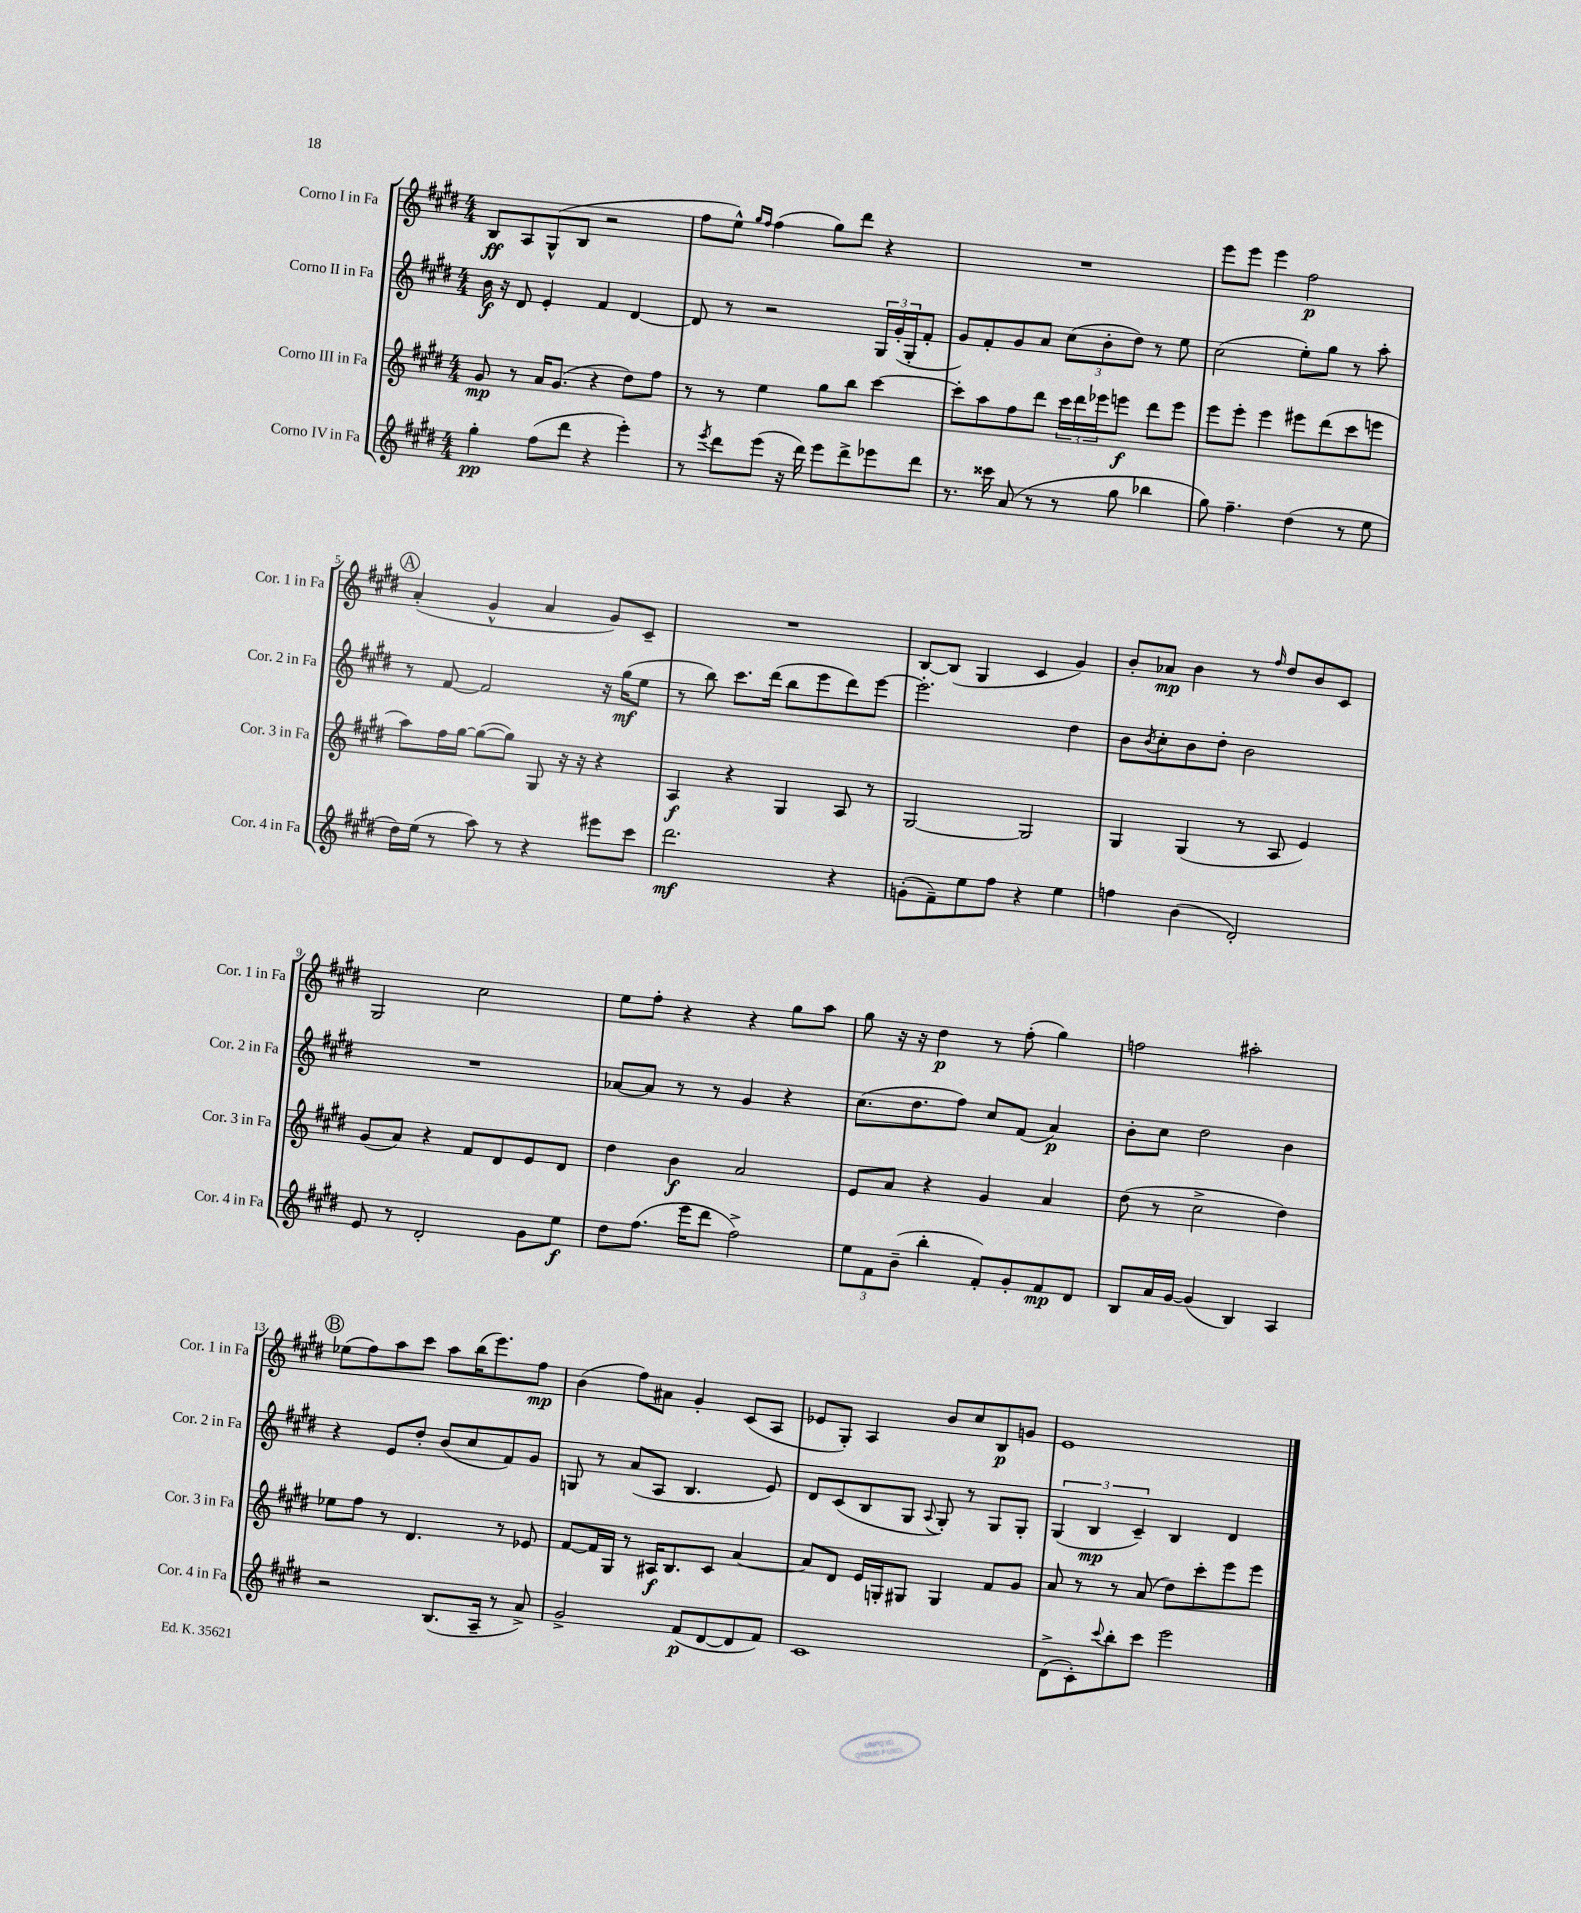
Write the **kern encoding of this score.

**kern	**kern	**kern	**kern
*staff4	*staff3	*staff2	*staff1
*clefG2	*clefG2	*clefG2	*clefG2
*k[f#c#g#d#]	*k[f#c#g#d#]	*k[f#c#g#d#]	*k[f#c#g#d#]
*M4/4	*M4/4	*M4/4	*M4/4
4gg#'	8g#	16b	8B
.	.	16r	.
.	8r	8d#	8A
(8ff#	16a	4e'	(8G#^^
.	(8.g#	.	.
8ddd#	.	.	8B
4r	4r	4f#	2r
4eee')	8dd#)	[4d#	.
.	8ff#	.	.
=	=	=	=
8r	8r	8d#]	8ff#
8qeee	.	.	.
8ddd#	8r	8r	8ee^^)
.	.	.	16qqgg#
.	.	.	16qqff#
(8eee	4ee	2r	(4ff#
16r	.	.	.
16ddd#)	.	.	.
8eee	8gg#	.	8gg#)
8ddd#^	8bb	.	8ddd#
8eee-	[4ccc#	24G#	4r
.	.	(24g#'	.
.	.	24G#'	.
8ddd#	.	8f#'	.
=	=	=	=
8.r	8ccc#']	8g#)	1r
.	8aa	8f#'	.
16ccc##	.	.	.
(8a	8ff#	8g#	.
8r	8ddd#	8a	.
8r	24ccc#	(12cc#	.
.	24ddd#	.	.
.	24eee-	12b'	.
8gg#	8eee	.	.
.	.	12dd#)	.
4bb-	8ddd#	8r	.
.	8eee	8ee	.
=	=	=	=
8gg#)	8eee	(2cc#	8eee
4.ff#~	8eee'	.	8eee
.	4eee	.	4eee
(4dd#	8eee#	8ee')	2ff#
.	(8ddd#	8gg#	.
8r	8ccc#	8r	.
8ee	8eee	8aa'	.
=	=	=	=
16dd#)	8aa)	8r	(4a'
(16ee	.	.	.
8r	16ff#	[8f#	.
.	[16gg#	.	.
8aa)	(8gg#_	2f#]	4g#^^
8r	8gg#])	.	.
4r	8G#	.	4a
.	16r	.	.
.	16r	.	.
8eee#	4r	16r	8g#)
.	.	(16gg#	.
8ccc#	.	8ee	8c#~
=	=	=	=
2.ddd#	4A	8r	1r
.	.	8bb)	.
.	4r	8.ccc#	.
.	.	(16ddd#	.
.	4G#	8bb	.
.	.	8eee	.
4r	8A	8ddd#)	.
.	8r	[8eee	.
=	=	=	=
(8g'	[2G#	2.eee']	[8B
8f#~)	.	.	(8B]
8ee	.	.	4G#
8ff#	.	.	.
4r	2G#]	.	4c#
4ee	.	4dd#	4g#)
=	=	=	=
4ff	4G#	8b	8b'
.	.	8qb	.
.	.	8cc#'	8a-
(4b	(4G#	8b	4b
.	.	8dd#'	.
2d#')	8r	2b	8r
.	.	.	16qqff#
.	8A	.	8dd#
.	4e)	.	8b
.	.	.	8c#
=	=	=	=
8e	(8g#	1r	2G#
8r	8a)	.	.
2d#'	4r	.	.
.	8f#	.	2cc#
.	8d#	.	.
8g#	8e	.	.
8ee	8d#	.	.
=	=	=	=
8dd#	4dd#	[8a-	8ee
(8.ff#	.	8a-]	8ff#'
.	4b	8r	4r
16eee	.	.	.
8ddd#	.	8r	.
2ff#^)	2a	4g#	4r
.	.	4r	8gg#
.	.	.	8aa
=	=	=	=
12ee	8e	(8.cc#	8gg#
12f#	.	.	.
.	8a	.	16r
(12b~	.	.	.
.	.	8.dd#	16r
4bb'	4r	.	4dd#
.	.	8ff#)	.
8f#')	4g#	8cc#	8r
8g#'	.	(8f#	(8ff#'
8f#	4a	4a)	4gg#)
8d#	.	.	.
=	=	=	=
8B	(8dd#	8b'	2ff
16a	8r	8cc#	.
[16g#	.	.	.
(4g#]	2cc#^	2dd#	.
4B)	.	.	2aa#'
4A	4dd#)	4b	.
=	=	=	=
2r	8ee-	4r	(8ee-
.	8ff#	.	8ff#)
.	8r	8e	8aa
.	4.d#	8dd#'	8ccc#
(8.B	.	(8b	8aa
.	.	8cc#	(16bb
16A~	.	.	8.eee)
8r	8r	8f#)	.
8a^)	8e-	8g#	8ff#
=	=	=	=
2g#^	[8f#	8G	(4b
.	16f#]	8r	.
.	16G#	.	.
.	8r	(8a	8ff#)
.	16A#	8A	8a#
.	8.B	.	.
(8f#	.	4.B	4g#'
[8d#	8c#	.	.
8d#]	[4a	.	(8c#
8f#)	.	8e)	8A
=	=	=	=
1c#	8a]	8d#	8e-
.	8d#	(8c#	8G#')
.	16e	8B	4A
.	16G'	.	.
.	8G#	8G#	.
.	.	8qqA	.
.	4G#	8G#')	8b
.	.	8r	8cc#
.	8f#	8G#	8B
.	8g#	8G#'	8g
=	=	=	=
(8d#^	8a	(6G#	1e
8c#')	8r	.	.
.	.	6B	.
8qqccc#	.	.	.
8bb'	8r	.	.
.	.	6c#~)	.
8ccc#	(8a	.	.
2eee	8dd#)	4B	.
.	8ccc#'	.	.
.	8eee	4d#	.
.	8eee	.	.
==	==	==	==
*-	*-	*-	*-
